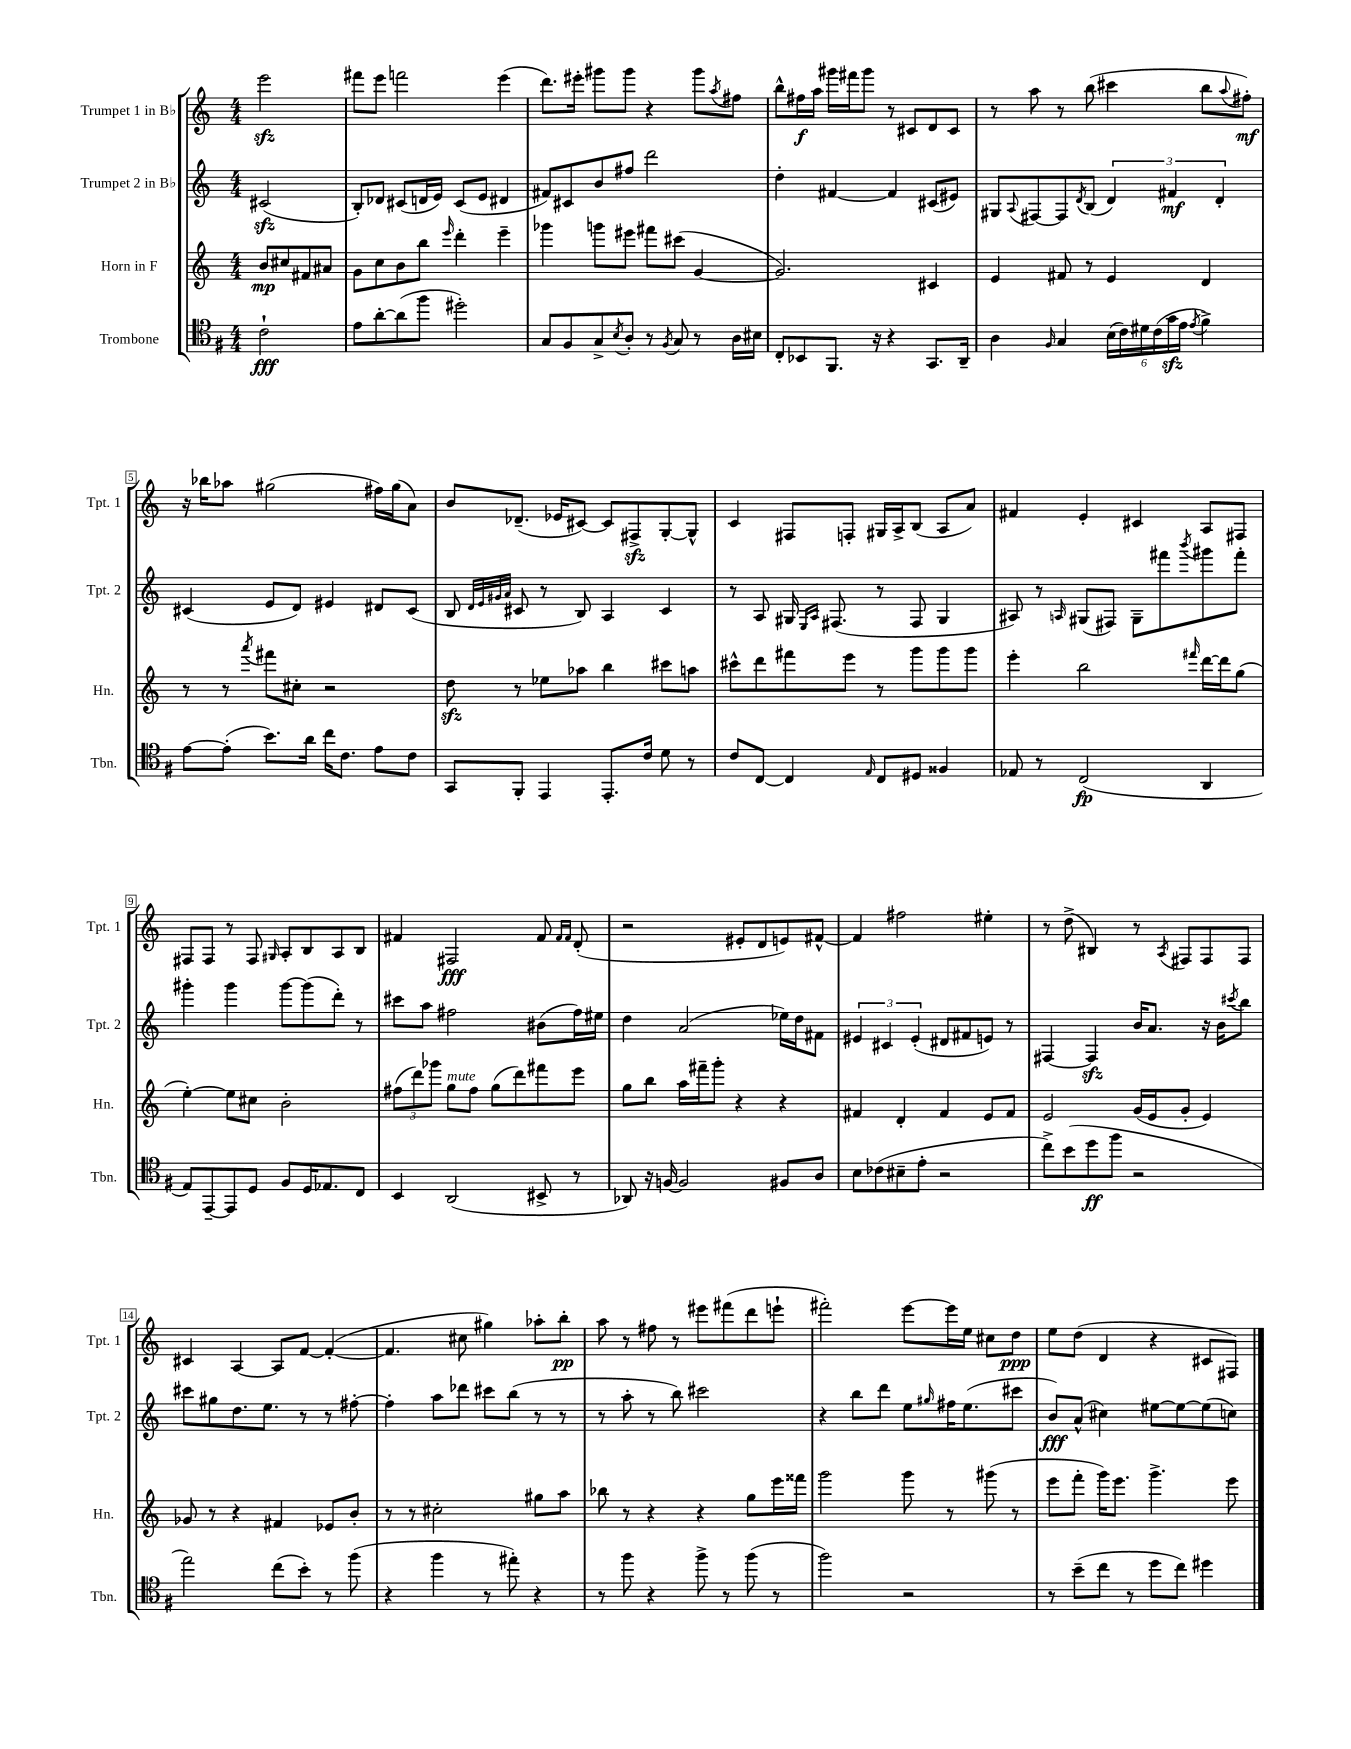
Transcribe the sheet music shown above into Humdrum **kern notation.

**kern	**kern	**kern	**kern
*staff4	*staff3	*staff2	*staff1
*clefC4	*clefG2	*clefG2	*clefG2
*k[f#]	*k[]	*k[]	*k[]
*M4/4	*M4/4	*M4/4	*M4/4
2c`	8b	(2c#	2eee
.	8cc#	.	.
.	8f#	.	.
.	8a#	.	.
=	=	=	=
8e	8g	8B')	8fff#
[8a'	8cc	8d-	8eee
(8a]	8b	(8c#	2fff
8ff#	8bb	16d	.
.	.	16e)	.
.	16qqeee	.	.
2dd#')	4ddd'	(8c#	.
.	.	8e	.
.	4eee~	4d#	(4eee
=	=	=	=
8G	4ggg-	8f#)	8.ddd)
8F#	.	8c#	.
.	.	.	16eee#'
8G^	8ggg	8b	8ggg#
8qB	.	.	.
8A'	8eee#	8ff#	8ggg#
8r	8fff#	2ddd	4r
8qF#	.	.	.
8G	(8ccc#	.	.
8r	[4g	.	8ggg#
.	.	.	8qaa
16A	.	.	8ff#
16B#	.	.	.
=	=	=	=
8C'	2.g])	4dd'	8bb^^
8BB-	.	.	16ff#
.	.	.	16aa
8.FF#	.	[4f#	16ggg#
.	.	.	16fff#
.	.	.	8ggg#
16r	.	.	.
4r	.	4f#]	8r
.	.	.	8c#
8.GG	4c#	(8c#	8d
.	.	8e#)	8c#
16AA~	.	.	.
=	=	=	=
4A	4e	8G#	8r
.	.	8qqA	.
.	.	[8F#	8aa
16qqF#	.	.	.
4G	8f#	8F#]	8r
.	.	8qd	.
.	8r	(8B	(8bb
(24B	4e	6d)	4ccc#
24c)	.	.	.
24d#	.	.	.
(24c	.	.	.
24g	.	6f#	.
24e	.	.	.
8qe	.	.	.
4f#^)	4d	.	8bb
.	.	6d'	.
.	.	.	8qqaa
.	.	.	8ff#')
=	=	=	=
[8e	8r	(4c#	16r
.	.	.	16bb-
(8e']	8r	.	8aa-
.	8qaaa	.	.
8.b)	8fff#	8e	(2gg#
.	8cc#'	8d)	.
16a	.	.	.
16cc	2r	4e#	.
8.c	.	.	.
8e	.	8d#	16ff#)
.	.	.	(16gg#
8c	.	(8c#	8a)
=	=	=	=
8GG	8dd	8B	8b
.	.	32qqd	.
.	.	32qqe	.
.	.	32qqg#	.
.	.	32qqa	.
8FF#'	8r	8c#	(8.d-~
4EE	8ee-	8r	.
.	.	.	16e-
.	8aa-	8B)	[8c#)
8.EE'	4bb	4A	8c#]
.	.	.	8F#^
16c	.	.	.
8d	8ccc#	4c#	[8G'
8r	8aa	.	8G^^]
=	=	=	=
8c	8ccc#^^	8r	4c
[8C	8ddd	8A	.
4C]	8fff#	16G#	8F#
.	.	16qqE	.
.	.	16qqA	.
.	.	(8.F#	.
.	8eee	.	8F'
16qqE	.	.	.
8C	8r	8r	16G#
.	.	.	16A^
8D#	8ggg	8F#	(8B
4F##	8ggg	4G#	8A
.	8ggg	.	8a)
=	=	=	=
8E-	4eee'	8A#)	4f#
8r	.	8r	.
.	.	16qqA	.
(2C	2bb	(8G#	4e'
.	.	8F#)	.
.	.	8G#~	4c#
.	.	8fff#	.
.	16qqfff#	8qbbb	.
4AA	[16ddd	8ggg#	8A
.	16ddd]	.	.
.	(8gg	8fff#'	8F#
=	=	=	=
8E)	[4ee')	4ggg#'	8F#
[8EE~	.	.	8F#
8EE]	8ee]	4ggg#	8r
8D	8cc#	.	8F#
.	.	.	16qqG#
8F#	2b'	[8ggg#	8A'
16D	.	(8ggg#]	8B
8.E-	.	.	.
.	.	8ddd')	8A
8C	.	8r	8B
=	=	=	=
4BB	(12ff#	8ccc#	4f#
.	12ddd)	.	.
.	.	8aa	.
.	12ggg-	.	.
(2AA	8gg	2ff#	2F#
.	8ff#	.	.
.	(8gg	.	.
.	8ddd)	.	.
8BB#^	8fff#	(8b#	8f#
.	.	.	16qqf#
.	.	.	16qqf#
8r	8eee	16ff#)	(8d'
.	.	16ee#	.
=	=	=	=
8AA-)	8gg	4dd	2r
16r	8bb	.	.
[16F	.	.	.
2F]	16aa	(2a	.
.	16fff#~	.	.
.	8ggg'	.	.
.	4r	.	8e#'
.	.	.	8d
8F#	4r	16ee-)	8e)
.	.	16dd	.
8A	.	8f#	[8f#^^
=	=	=	=
8B	4f#	6e#	4f#]
(8c-	.	.	.
.	.	6c#	.
8B#~	4d'	.	2ff#
.	.	(6e#'	.
8e'	.	.	.
2r	4f#	8d#	.
.	.	8f#	.
.	8e	8e)	4ee#'
.	8f#	8r	.
=	=	=	=
8cc^)	2e	[4F#	8r
(8b	.	.	(8dd^
8dd	.	4F#]	4B#)
8ff#	.	.	.
2r	(16g	16b	8r
.	16e	8.a	.
.	.	.	8qA
.	8g'	.	8F#
.	4e)	16r	8F#
.	.	16b	.
.	.	8qccc#	.
.	.	8bb	8F#
=	=	=	=
2ee)	8g-	8ccc#	4c#
.	8r	8gg#	.
.	4r	8.dd	[4A
.	.	8.ee	.
(8cc	4f#	.	8A]
8b')	.	8r	[8f
8r	8e-	8r	(4f'_
(8ff#	8b'	[8ff#'	.
=	=	=	=
4r	8r	4ff#']	4.f]
.	8r	.	.
4ff#	2cc#'	8aa	.
.	.	8ddd-	8cc#
8r	.	8ccc#	4gg#)
8ee#')	.	(8bb	.
4r	8gg#	8r	8aa-'
.	8aa	8r	8bb'
=	=	=	=
8r	8bb-	8r	8aa
8ff#	8r	8aa'	8r
4r	4r	8r	8ff#
.	.	8bb)	8r
8ff#^	4r	2ccc#	8eee#
8r	.	.	(8fff#
(8ff#	8gg	.	8ddd
8r	16eee	.	8eee`
.	16fff##	.	.
=	=	=	=
2ff#)	2ggg	4r	2fff#')
.	.	8bb	.
.	.	8ddd	.
2r	8ggg	8ee	[8eee
.	.	16qqgg#	.
.	8r	16ff#	16eee]
.	.	(8.ee	16ee
.	(8ggg#	.	8cc#
.	8r	8ccc#	8dd
=	=	=	=
8r	8eee	8b)	8ee
(8b~	8fff'	(8a^^	(8dd
8cc	16ggg)	4cc#)	4d
.	8.eee	.	.
8r	.	.	.
8dd	4.ggg^	[8ee#	4r
8cc)	.	8ee#_	.
4dd#	.	(8ee#]	8c#
.	8eee	8cc)	8F#)
==	==	==	==
*-	*-	*-	*-
